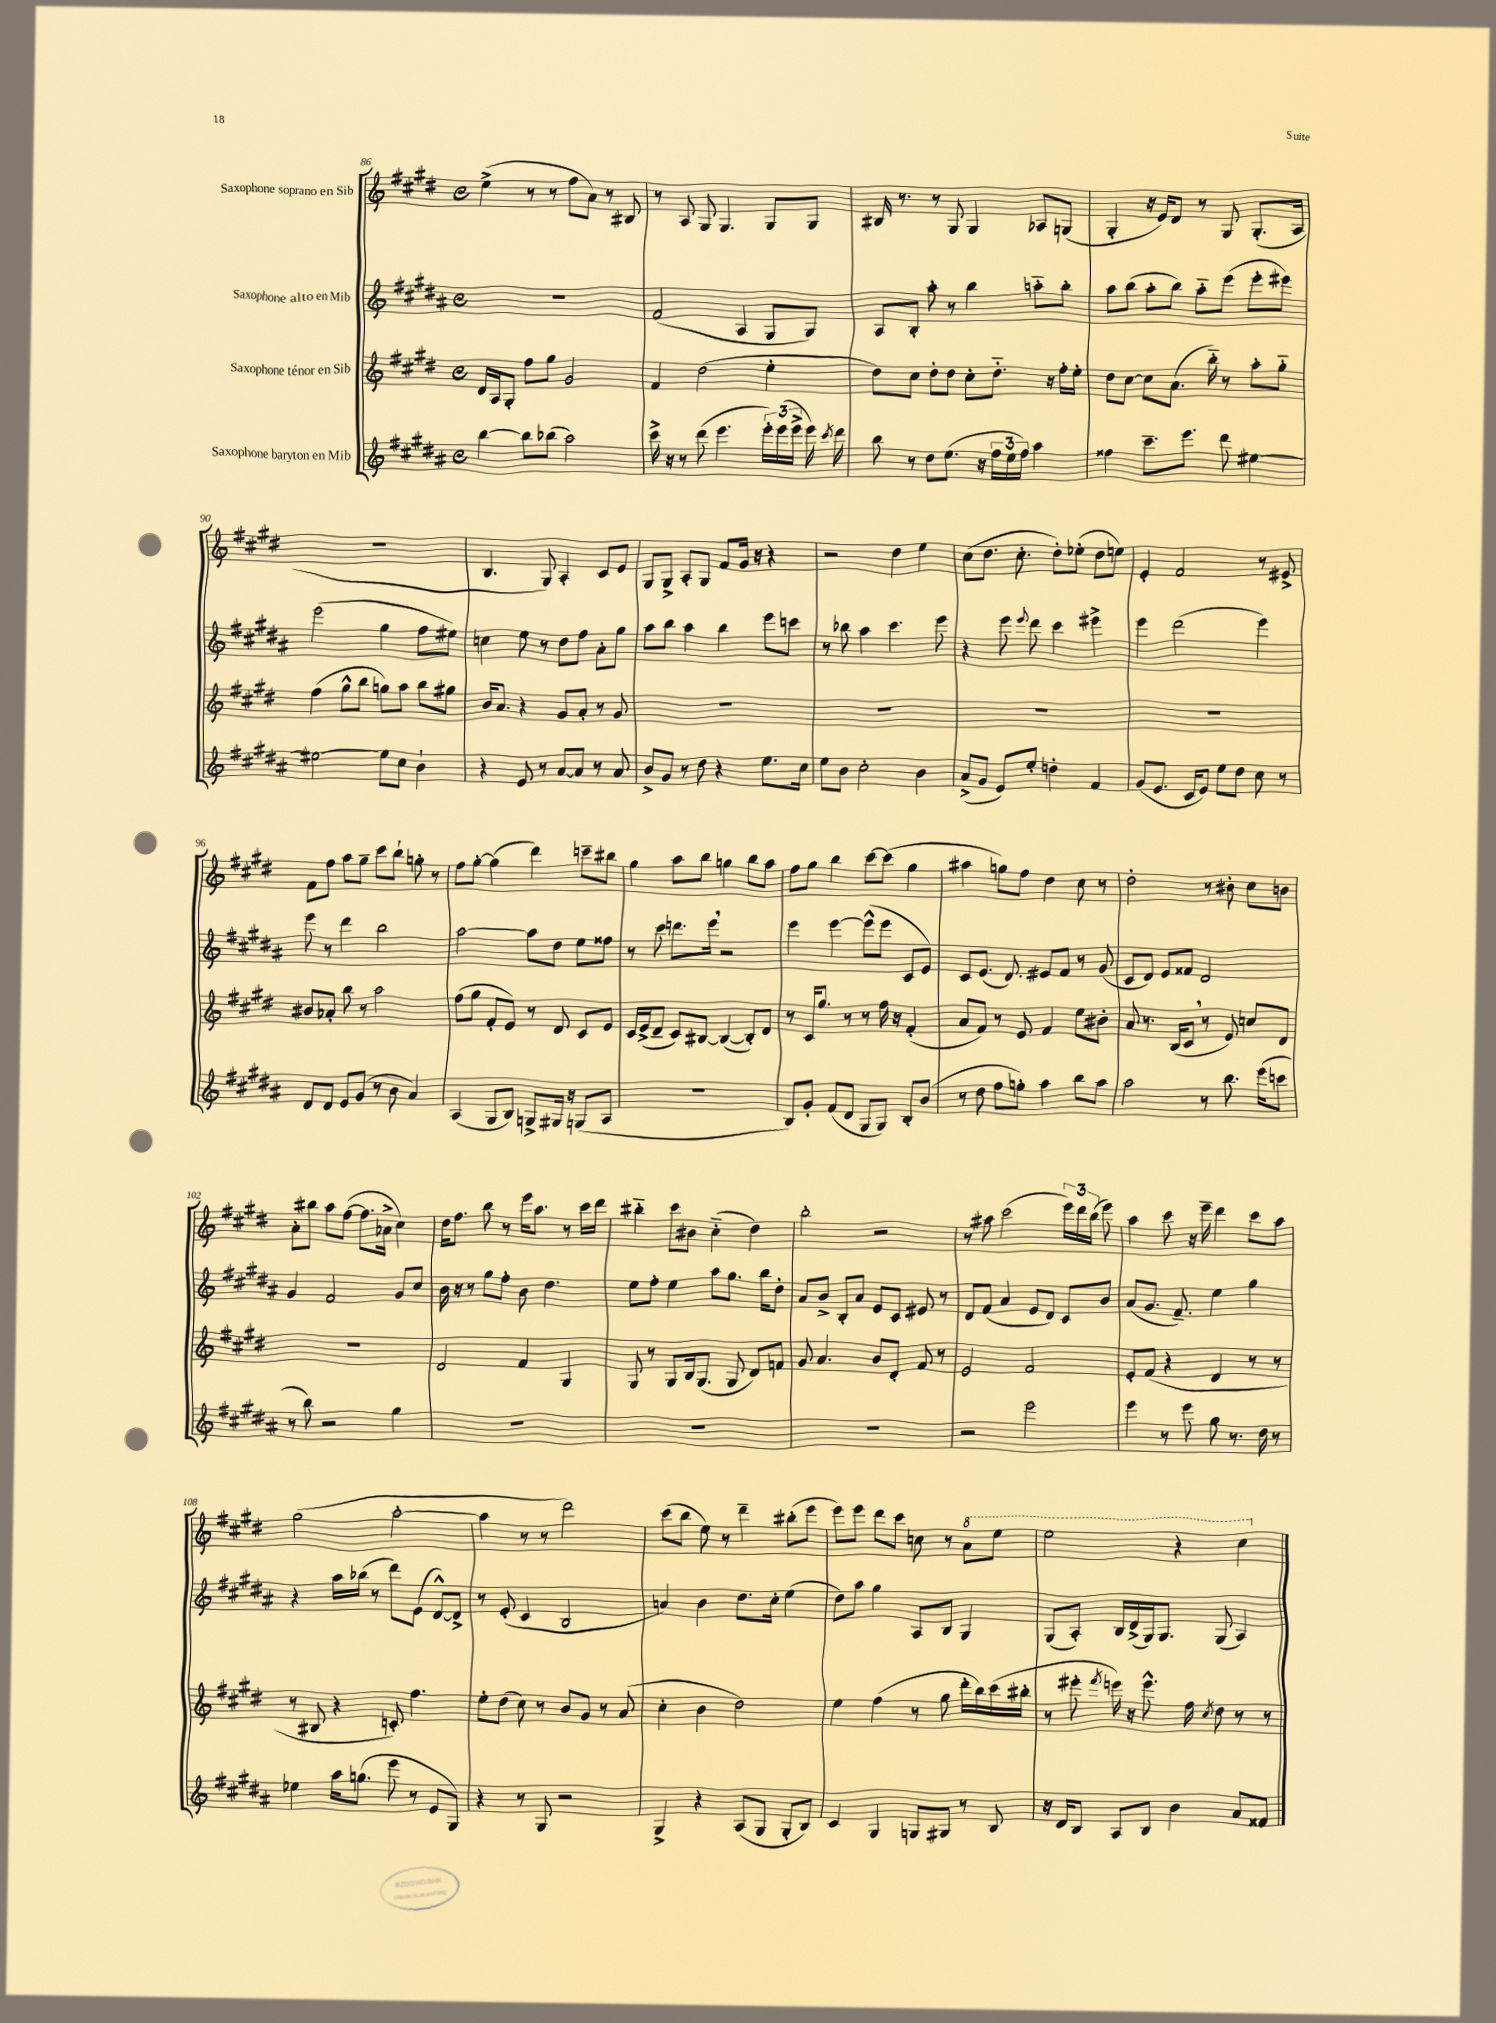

**kern	**kern	**kern	**kern
*part4	*part3	*part2	*part1
*staff4	*staff3	*staff2	*staff1
*I"Saxophone baryton en Mib	*I"Saxophone ténor en Sib	*I"Saxophone alto en Mib	*I"Saxophone soprano en Sib
*clefG2	*clefG2	*clefG2	*clefG2
*k[f#c#g#d#a#]	*k[f#c#g#d#]	*k[f#c#g#d#a#]	*k[f#c#g#d#]
*M4/4	*M4/4	*M4/4	*M4/4
*met(c)	*met(c)	*met(c)	*met(c)
=86	=86	=86	=86
[4bb\	16d#/LL	1r	(4ee^\
.	16A/J	.	.
.	8G#'/J	.	.
8bb\L]	8ff#\L	.	8r
(8bb-X\J	8gg#\J	.	8r
2aa#\)	2g#/	.	8ff#\L
.	.	.	8a\J)
.	.	.	8r
.	.	.	8B#X/
=87	=87	=87	=87
16ccc#^\	4f#/	(2f#/	8r
16r	.	.	.
8r	.	.	8A/
(8ddd#\	(2dd#\	.	8G#/
4.eee\	.	.	4.G#/
.	.	4A#/	.
24eee'\LL)	4ee'\	8G#/L	8G#/L
(24eee\	.	.	.
24eee^\JJ	.	.	.
16eee\)	.	8G#/J)	8G#/J
8qccc#/	.	.	.
16ddd#\	.	.	.
=88	=88	=88	=88
8bb\	8dd#\L)	8A#/L	16B#X/
.	.	.	8.r
8r	8cc#\J	8B'/J	.
8dd#\L	8dd#'\L	8aa#'\	8r
(8.ee\J	8dd#\J	8r	8G#/
.	8cc#'\L	4bb\	4G#/
16r	.	.	.
24ff#\LL	8.dd#\J	.	.
24ee\	.	.	.
24ff#\JJ)	.	.	.
4aa#\	.	8aan\L	8A-X/L
.	16r	.	.
.	16ff#'\LL	8bb'\J	(8Gn/J
.	16ee'\JJ	.	.
=89	=89	=89	=89
4ff##X\	8dd#\L	8aa#\L	4G#'/
.	[8cc#\J	(8bb\J	.
8.ccc#~\L	8cc#\L]	8aa#'\L	16r
.	.	.	16e/KL)
.	(8.a\J	8bb\J)	8d#/J
8.eee\J	.	.	.
.	.	8aa#\L	8r
.	16bb\)	.	.
8ddd#\	8r	(8eee\J	8G#/
[4ee#X\	8aa'\L	8eee'\L	(8.G#'/L
.	8gg#\J	8eee#X\J)	.
.	.	.	16A/Jk
!!LO:LB:g=z
=90	=90	=90	=90
2ee#X\_	(4ff#\	(2eee\	1r
.	8gg#^^\L	.	.
.	8bb\J	.	.
8ee#\L]	8ggn\L)	4gg#\	.
8cc#\J	8aa\J	.	.
4b`\	8bb\L	8ff#\L	.
.	8gg#X\J	8ee#X\J)	.
=91	=91	=91	=91
4r	16b/KL	4ccn\	4.B/
.	8.a/J	.	.
8e/	4r	8ee\	.
8r	.	8r	8G#/)
[8a#/L	8g#/L	8dd#\L	4A'/
8a#/J]	8a'/J	8ff#\J	.
8r	8r	8a#'\L	8c#/L
8a#/	8g#/	8gg#\J	8e/J
=92	=92	=92	=92
8b^/L	1r	8aa#\L	8G#/L
8g#/J	.	8bb\J	8G#^/J
8r	.	4aa#\	8A'/L
8dd#\	.	.	8G#/J
4r	.	4bb\	8f#/L
.	.	.	16g#/Jk
.	.	.	16r
8.ee\L	.	8eee\L	4r
.	.	8cccn\J	.
16cc#\Jk	.	.	.
=93	=93	=93	=93
8ee\L	1r	8r	2r
8b\J	.	8bb-X\	.
2cc#'\	.	4aa#\	.
.	.	4.ccc#\	4dd#\
4b\	.	.	4ee\
.	.	8eee\	.
=94	=94	=94	=94
(8a#^/L	1r	4r	(8cc#\L
8g#/J	.	.	8.dd#\J
8e/L)	.	8eee\	.
.	.	.	8.cc#'\
.	.	8qqeee/	.
8ee'/J	.	8ddd#\	.
4ddn'\	.	4ccc#\	8dd#'\L)
.	.	.	(8ee-X'\J
4f#/	.	4eee#X^\	8dd#\L
.	.	.	8een\J)
=95	=95	=95	=95
(8g#/L	1r	4eee\	4e'/
8.e/J	.	.	.
.	.	(2ddd#\	2f#/
16c#/KL	.	.	.
8e/J)	.	.	.
8ee\L	.	.	.
8dd#\J	.	.	.
8cc#\	.	4eee\)	8r
8r	.	.	8e#X^/
!!LO:LB:g=z
=96	=96	=96	=96
8d#/L	8b#X/L	8eee\	8f#\L
8d#/J	8a-X'/J	8r	8ff#\J
8e/L	8bb\	4ddd#\	8aa\L
(8g#/J	8r	.	8gg#~\J
8r	2aa\	2bb\	8ccc#\L
8b\	.	.	8bb`\J
4a#/)	.	.	8ggn'\
.	.	.	8r
=97	=97	=97	=97
(4A#/	(8ff#\L	[2aa#\	8ff#\L
.	8gg#\J	.	[8gg#'\J
8G#/L	8f#'/L	.	(4gg#\]
8B/J)	8e/J)	.	.
8Gn^/L	8r	8aa#\L]	4ddd#\)
16G#X/Jk	8d#/	8dd#\J	.
16r	.	.	.
(8Gn/L	8c#/L	8ee\L	8cccn~\L
8A#/J	8e/J	8ff##X\J	8bb#X\J
=98	=98	=98	=98
1r	16c#/LL	8r	4gg#\
.	(16e^/J	.	.
.	8d#~/J	8ccc#\	.
.	8c#/L)	8.dddn\L	8aa\L
.	[8B#X/J	.	8bb\J
.	.	16eee,\Jk	.
.	(4B#/_	2r	4ggn\
.	8B#'/L])	.	8bb\L
.	8d#/J	.	8aa\J
=99	=99	=99	=99
8B/L)	8r	4eee\	8ff#\L
8g#'/J	16c#/KL	.	8gg#\J
.	8.gg#/J	.	.
(8f#/L	.	[4eee\	4bb\
8d#/J	8r	.	.
8G#/L	8r	(8eee^^\L]	[8ccc#\L
8G#/J)	16ff#\	8eee\J	(8ccc#\J]
.	16r	.	.
8B'/L	(4f#'/	8c#/L	4gg#\
(8b/J	.	8e/J)	.
=100	=100	=100	=100
8r	8a/L	8c#/L	4aa#X\
8dd#\	8f#/J)	(8.e/J	.
8ff#\L	8r	.	8ggn\L)
.	.	8.d#/)	.
8ggn'\J)	8e/	.	8ff#\J
4aa#\	4f#/	8e#X/L	4dd#\
.	.	8f#/J	.
8bb\L	8ee\L	8r	8cc#\
8aa#\J	8b#X'\J	(8g#/	8r
=101	=101	=101	=101
2aa#\	8a/	8c#/L	2dd#'\
.	8.r	8d#/J)	.
.	.	8e/L	.
.	(16B/KL	.	.
.	8c#,/J	8f##X/J	.
8r	8r	2d#/	8r
8.bb\	8e/)	.	8b#X'\
.	8ccn/L	.	8cc#\L
(16eee\KL	.	.	.
8cccn\J	8d#/J	.	8bn\J
!!LO:LB:g=z
=102	=102	=102	=102
8r	1r	4g#/	8a'\L
8bb\)	.	.	8bb#X\J
2r	.	2f#/	8aa\L
.	.	.	([8ff#\J
.	.	.	8.ff#\L]
.	.	.	16a-X^\Jk
4gg#\	.	8g#/L	4cc#\)
.	.	8cc#/J	.
=103	=103	=103	=103
1r	2d#/	16b\	16dd#\KL
.	.	16r	8.ff#\J
.	.	8r	.
.	.	8gg#\L	8bb\
.	.	8ff#'\J	8r
.	4f#/	8b\	16eee\KL
.	.	.	8.aa\J
.	.	4.dd#\	.
.	4G#/	.	8r
.	.	.	16ccc#\LL
.	.	.	16ddd#\JJ
=104	=104	=104	=104
1r	8G#/	8ee\L	4bb#X\
.	8r	8ff#'\J	.
.	8G#/L	4ee\	8ccc#\L
.	16B/k	.	8b#X\J
.	(8.G#/J	.	.
.	.	8aa#\L	(4cc#\
.	8G#/	8.gg#\J	.
.	8d#/L)	.	4dd#\)
.	.	16bb\KL	.
.	8fn/J	8dd#'\J	.
=105	=105	=105	=105
1r	8g#/	8a#/L	2bb'\
.	4.a/	8b^/J	.
.	.	8B'/L	.
.	.	8a#/J	.
.	8b/L	8e/L	2r
.	8d#'/J	8c#/J	.
.	8f#/	8e#X/	.
.	8r	8r	.
=106	=106	=106	=106
2r	2e/	8d#/L	8r
.	.	(8f#/J	8aa#X\
.	.	4a#/	(2ccc#\
2eee\	2f#/	8e/L	.
.	.	8d#/J)	.
.	.	8c#/L	24eee\LL)
.	.	.	24ddd#\
.	.	.	(24bb\JJ
.	.	8b/J	8eee\)
=107	=107	=107	=107
4eee\	8e'/L	(8a#/L	4aa\
.	(8f#/J	8.g#/J	.
8r	4r	.	8ccc#\
.	.	8.f#~/)	.
8eee\	.	.	16r
.	.	.	16eee~\
8gg#\	4d#/	4ee\	4ddd#\
8.r	.	.	.
.	8r	4gg#\	8ccc#\L
16dd#\	.	.	.
8r	8r	.	8aa\J
!!LO:LB:g=z
=108	=108	=108	=108
4ee-X\	8r	4r	(2gg#\
.	8B#X/	.	.
16aa#\KL	4r	16aa#\LL	.
(8.ggn\J	.	(16bb-X\JJ	.
.	.	8r	.
8eee\	8cn'/)	8ddd#\L)	[2aa'\
8r	4.ff#\	(8e\J	.
8e/L	.	[8d#^^/L)	.
8G#/J)	.	8d#^/J]	.
=109	=109	=109	=109
4r	8ee'\L	8r	4aa\]
.	(8dd#\J	(8e'/	.
8r	8cc#\)	4c#/	8r
8G#/	8r	.	8r
2r	8b/L	2B/	2ddd#\)
.	8g#/J	.	.
.	8r	.	.
.	(8a/	.	.
=110	=110	=110	=110
4G#^/	4cc#'\	4an/)	(8ccc#\L
.	.	.	8bb\J
4r	4b\	4b\	8ee\)
.	.	.	8r
(8A#/L	2dd#\)	8.dd#\L	4ddd#~\
8G#/J	.	.	.
.	.	16cc#'\Jk	.
8G#'/L	.	(4ee\	(8bb#X'\L
8B/J)	.	.	8eee\J
=111	=111	=111	=111
4c#/	4ee\	8dd#\L)	8eee\L)
.	.	8aa#\J	8eee\J
4G#/	(4ff#\	4gg#\	8ddd#\L
.	.	.	8ccc#\J
8Gn/L	8r	8A#/L	8ccn\
8G#X/J	8gg#\	8B/J	8r
*	*	*	*8va
8r	16ddd#'\LL	4G#/	8aa\L
.	16bb\)	.	.
8B/	(16ccc#\	.	8eee\J
.	16bb#X'\JJ	.	.
=112	=112	=112	=112
16r	8r	(8G#/L	2eee\
16d#/KL	.	.	.
8B/J	8eee#X'\	8A#'/J)	.
.	8qfff#/	.	.
8A#/L	16eeen\)	16B/LL	.
.	16r	(16d#^/	.
8B/J	8.eee^^\	16G#/J)	.
.	.	8.G#/J	.
4b\	.	.	4r
.	16ff#\	.	.
.	8qcc#/	.	.
.	8dd#\	(8G#/	.
8a#/L	8r	4A#/)	4ccc#\
8f##X/J	8r	.	.
*	*	*	*X8va
==	==	==	==
*-	*-	*-	*-
